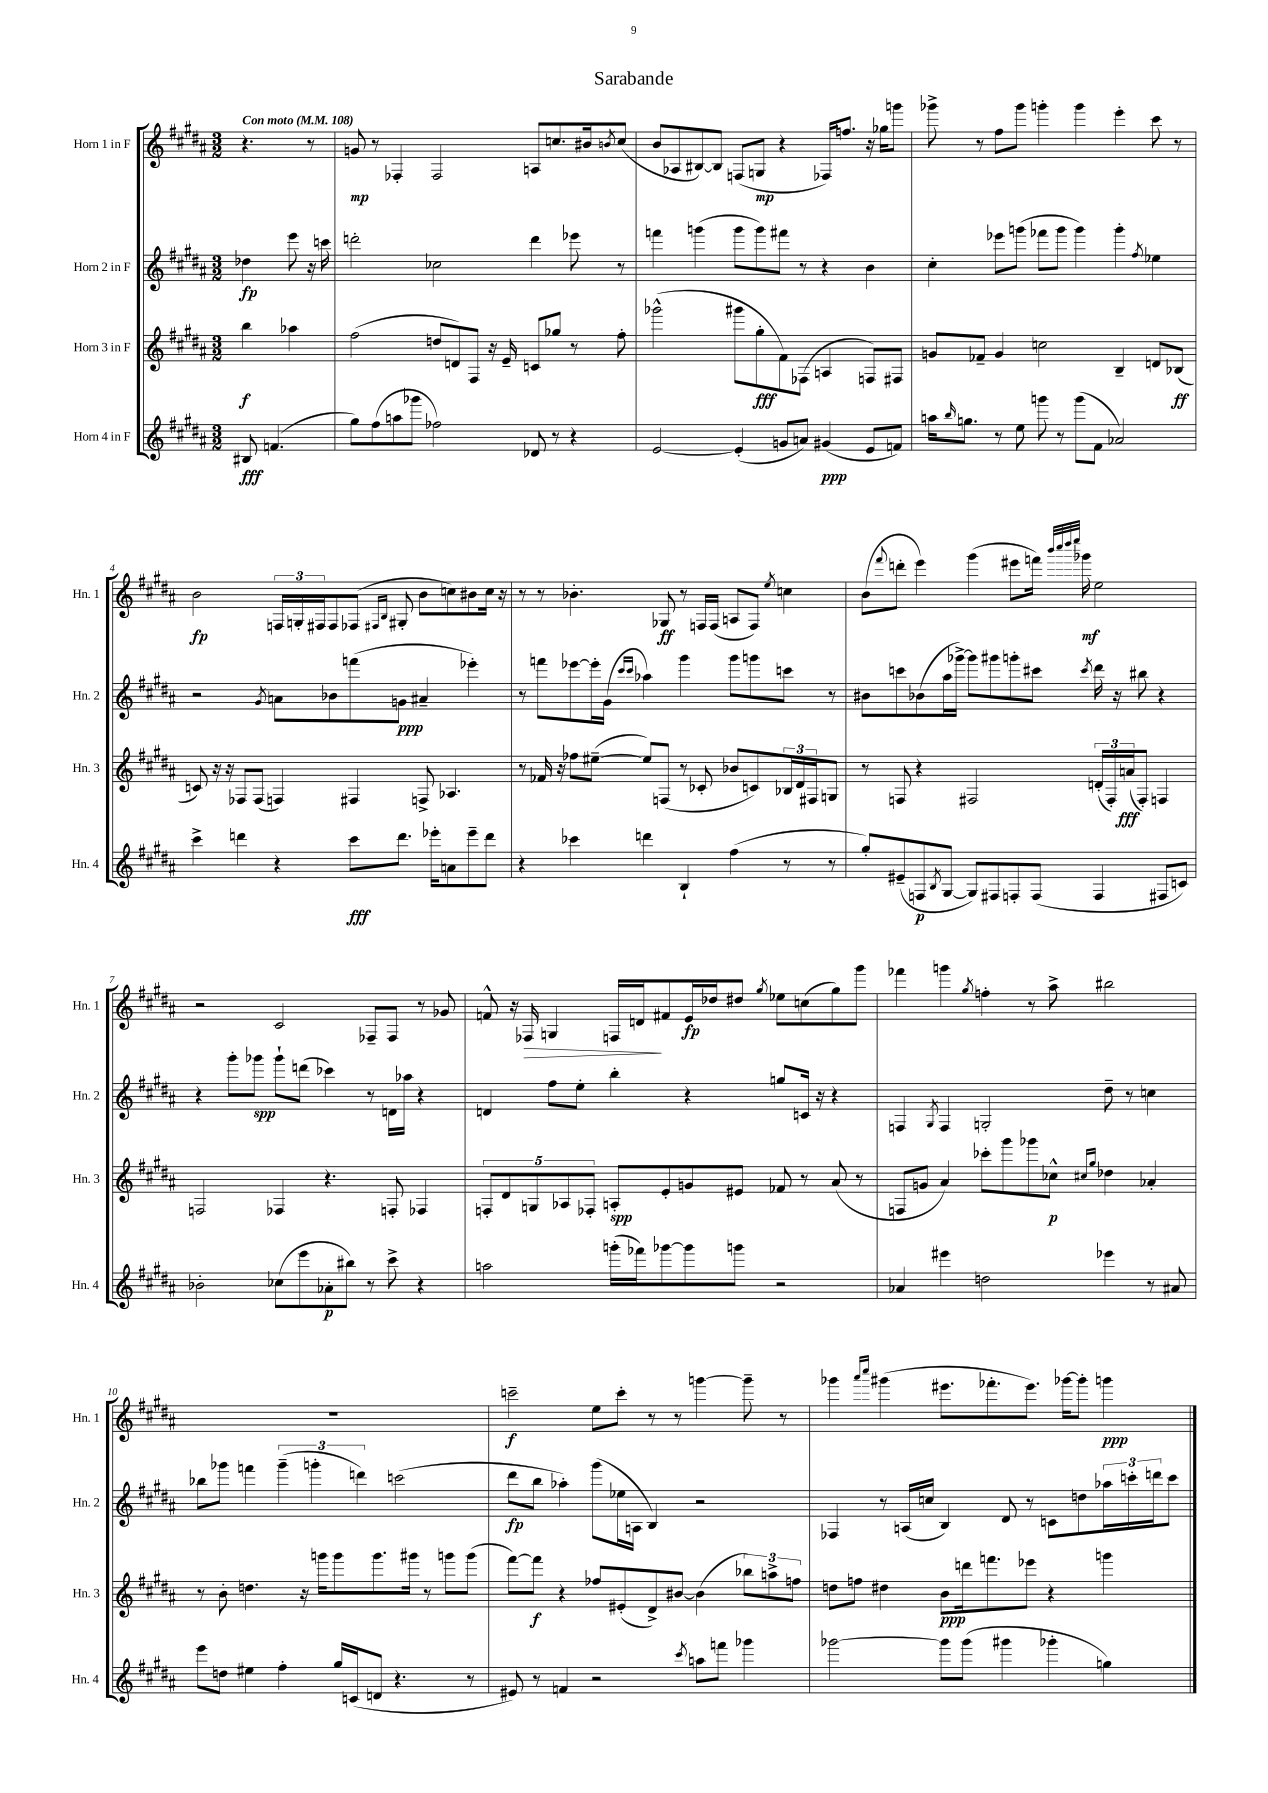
\header { title = "Sarabande" }
<<
\new StaffGroup <<
\new Staff = "s0" \with { instrumentName = "Horn 1 in F" shortInstrumentName = "Hn. 1" } {
    \clef treble \key b \major \numericTimeSignature \time 3/2 \partial 2 \tempo "Con moto" 4 = 108
    r4. r8 |
    g'8\mp r8 fes4-. fes2 a8 c''8. bis'16 \acciaccatura { b'8 } c''8( |
    b'8 aes8 bis8~) bis8 f8( g8\mp r4 fes16) f''8. r16 ges''16 g'''8 |
    ges'''8-> r8 fis''8 ges'''8 g'''4-. g'''4 e'''4-. cis'''8 r8 |
    b'2\fp \tuplet 3/2 { f16 g16-. fis16 } fis8 fes8( \grace { fis16 b16 } gis8-. b'8 c''8) bis'8 c''16 r16 |
    r8 r8 bes'4.-. ges8\ff r8 f16 f16( a8 f8) \acciaccatura { e''8 } c''4 |
    b'8( \appoggiatura { fis'''8 } d'''8-. e'''4) gis'''4( eis'''8 f'''16) \grace { b'''32 cis''''32 dis''''32 e''''32 } ges'''16\mf e''2 |
    r2 cis'2 fes8-- fes8 r8 ges'8 |
    f'8-^ r16 fes16\> g4 f16 d'16\! fis'8 e'16\fp des''16 dis''8 \acciaccatura { gis''8 } ees''8 c''8( gis''8) gis'''8 |
    fes'''4 g'''4 \acciaccatura { gis''8 } f''4-. r8 ais''8-> bis''2 |
    R1. |
    c'''2--\f e''8 c'''8-. r8 r8 g'''4~ g'''8-- r8 |
    ges'''4 \grace { ais'''16 cis''''16 } gis'''4( eis'''8. fes'''8.-. eis'''8.) ges'''16~ ges'''8-. g'''4\ppp \bar "|." |
}
\new Staff = "s1" \with { instrumentName = "Horn 2 in F" shortInstrumentName = "Hn. 2" } {
    \clef treble \key b \major \numericTimeSignature \time 3/2 \partial 2
    des''4\fp e'''8 r16 c'''16 |
    d'''2-. ces''2 d'''4 ees'''8 r8 |
    f'''4 g'''4( g'''8 g'''8) fis'''8 r8 r4 b'4 |
    cis''4-. ees'''8 g'''8( fes'''8 g'''8 g'''4) g'''4-. \acciaccatura { fis''8 } ees''4 |
    r2 \acciaccatura { gis'8 } a'8 bes'8 f'''8( g'8\ppp ais'4-- ees'''4-.) |
    r8 f'''8 ees'''8~ ees'''16-. gis'16( \grace { cis'''16 cis'''16 } aes''4) gis'''4 gis'''8 g'''8 c'''8 r8 |
    bis'8 c'''8 bes'8( ais''16 ges'''16~->) ges'''8 gis'''8 g'''8-. cis'''8 \acciaccatura { cis'''8 } dis'''16 r16 bis''8 r4 |
    r4 gis'''8-. ges'''8\spp ges'''8-! d'''8( ces'''4) r8 d'16 aes''16 r4 |
    d'4 fis''8 e''8-. b''4-. r4 g''8 c'16 r16 r4 |
    f4 \acciaccatura { gis8 } f4 g2-. dis''8-- r8 c''4 |
    bes''8 ges'''8 f'''4 \tuplet 3/2 { ges'''4--( g'''4-. d'''4) } c'''2( |
    dis'''8\fp b''8 aes''4-.) gis'''8( ees''16 a16 b4) r2 |
    fes4 r8 a16( c''16 b4) dis'8 r8 c'8 d''8 \tuplet 3/2 { aes''16 c'''16-. d'''16 } c'''8 \bar "|." |
}
\new Staff = "s2" \with { instrumentName = "Horn 3 in F" shortInstrumentName = "Hn. 3" } {
    \clef treble \key b \major \numericTimeSignature \time 3/2 \partial 2
    b''4\f aes''4 |
    fis''2( d''8 d'8) fis8 r16 e'16-- c'8 ges''8 r8 fis''8-. |
    ges'''2-^( gis'''8 gis''8-.\fff fis'8) fes8( a4 f8) fis8 |
    g'8 fes'8-- g'4 c''2 b4-- d'8 bes8\ff( |
    c'8) r16 r16 fes8 fes8( f4) fis4 f8-> aes4. |
    r8 fes'16 r16 fes''8 eis''8~--( eis''8) f8( r8 ces'8-. bes'8 c'8) \tuplet 3/2 { bes16 dis'16 fis16 } g8 |
    r8 f8 r4 fis2 \tuplet 3/2 { d'16-.( fis16-.) a'16\fff( } fis8-.) f4 |
    f2 fes4 r4. f8-. fes4 |
    \tuplet 5/4 { f8-. dis'8 g8 aes8 fes8-. } a8-.\spp e'8-. g'8 eis'8 fes'8 r8 ais'8( r8 |
    f8 g'8 ais'4) ces'''8-. gis'''8 ges'''8 ces''8-^\p \grace { cis''16 gis''16 } des''4 aes'4-. |
    r8 b'8-. d''4. r16 g'''16 g'''8 g'''8. gis'''16 r8 g'''8 g'''8( |
    fis'''8~) fis'''8\f r4 fes''8 eis'8-.( dis'8->) bis'8~ bis'4( \tuplet 3/2 { bes''8) a''8-> f''8 } |
    d''8 f''8 dis''4 b'8\ppp d'''16 f'''8. ees'''8 r4 g'''4 \bar "|." |
}
\new Staff = "s3" \with { instrumentName = "Horn 4 in F" shortInstrumentName = "Hn. 4" } {
    \clef treble \key b \major \numericTimeSignature \time 3/2 \partial 2
    bis8\fff f'4.( |
    gis''8) fis''8( a''8 ges'''8 fes''2) des'8 r8 r4 |
    e'2~ e'4-.( g'8 a'8) gis'4\ppp( e'8 f'8) |
    a''16 \grace { b''16 } g''8. r8 e''8 g'''8 r8 g'''8( fis'8 aes'2) |
    cis'''4-> d'''4 r4 cis'''8\fff d'''8. ees'''16-. a'8 ees'''8-- d'''8 |
    r4 ces'''4 d'''4 b4-! fis''4( r8 r8 |
    gis''8-.) eis'8--( f8\p \acciaccatura { b8 } gis8~ gis8) fis8 f8-. f8( f4 fis8 c'8) |
    bes'2-. ces''8( e'''8 aes'8-.\p bis''8) r8 cis'''8-> r4 |
    a''2 g'''16-.( fes'''16) ges'''8~ ges'''8 g'''8 r2 |
    aes'4 eis'''4 d''2 ees'''4 r8 ais'8 |
    e'''8 d''8 eis''4 fis''4-. gis''16 c'16( d'8 r4. r8 |
    eis'8) r8 f'4 r2 \acciaccatura { cis'''8 } a''8 f'''8 ges'''4 |
    ges'''2~ ges'''8 ges'''8( gis'''4 ges'''4-. g''4) \bar "|." |
}
>>
>>
